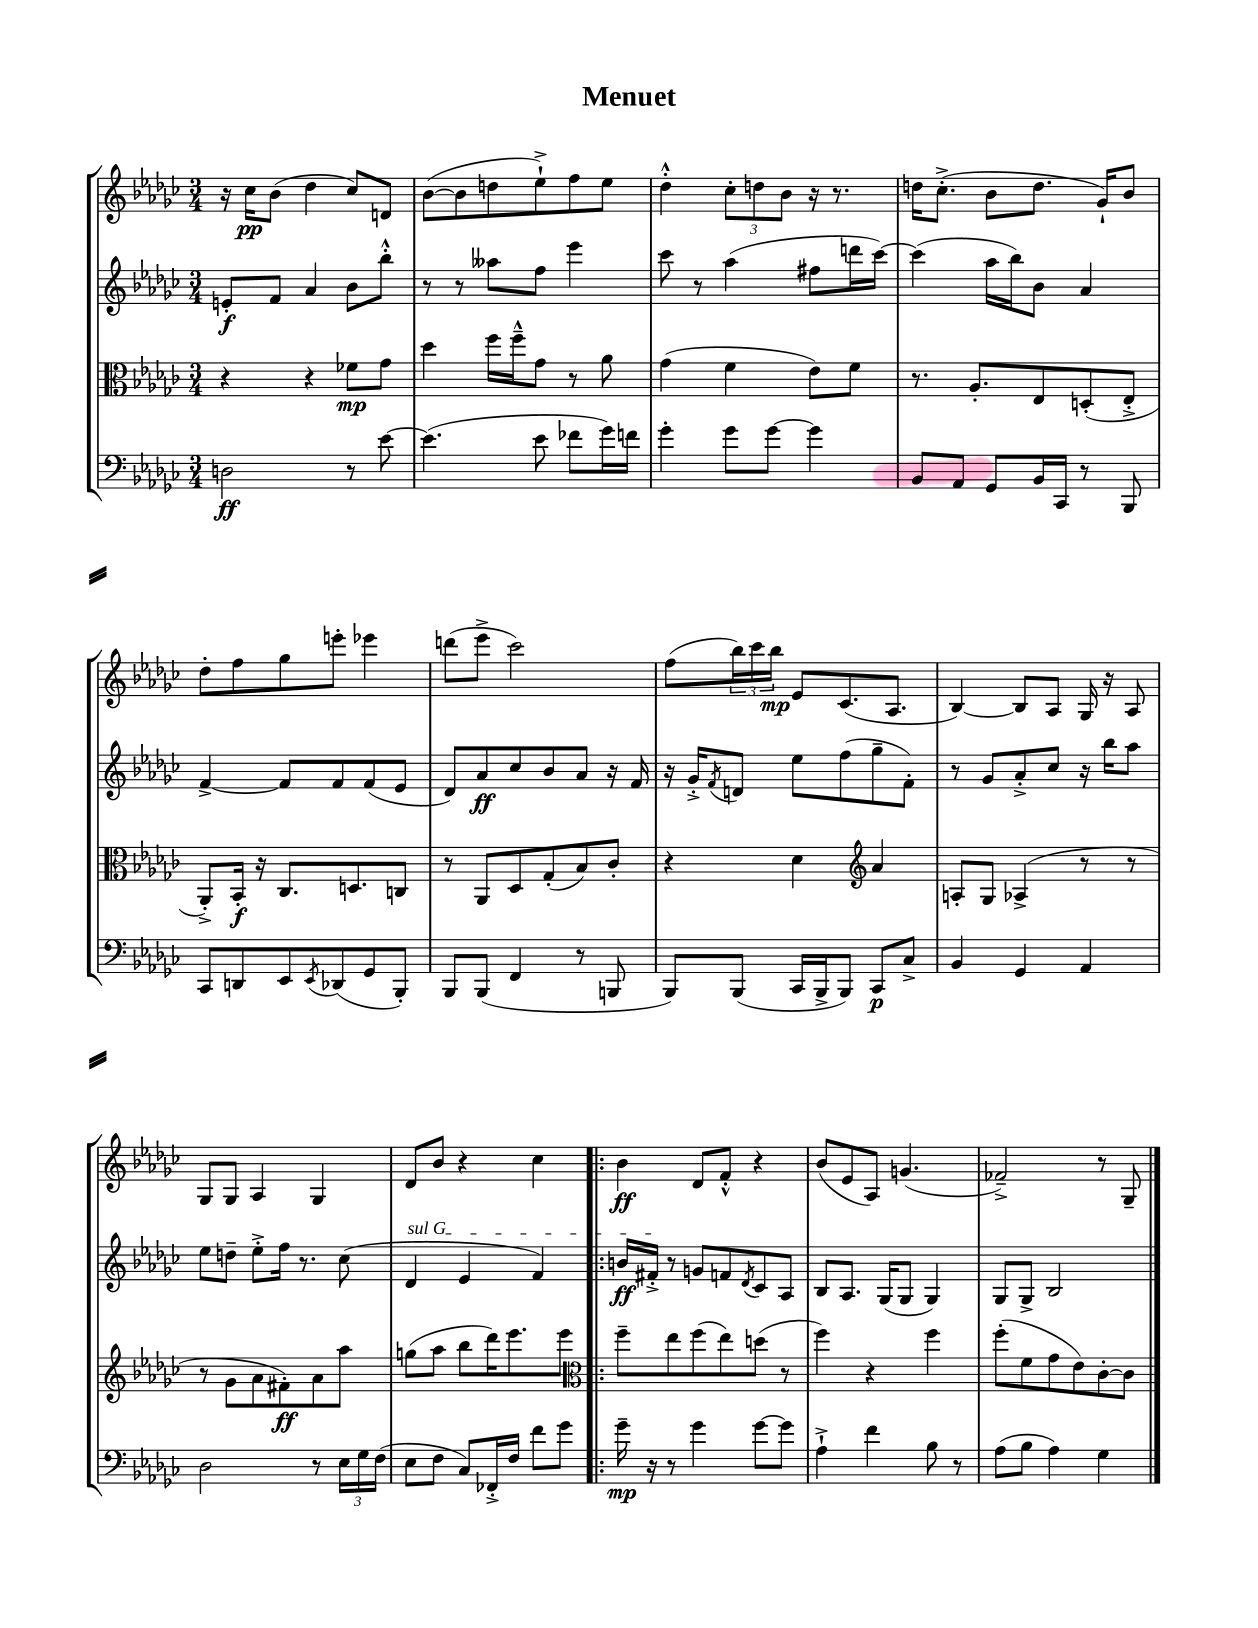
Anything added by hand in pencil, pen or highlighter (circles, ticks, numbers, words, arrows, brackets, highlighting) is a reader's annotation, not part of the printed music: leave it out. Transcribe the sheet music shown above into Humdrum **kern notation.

**kern	**kern	**kern	**kern
*staff4	*staff3	*staff2	*staff1
*clefF4	*clefC3	*clefG2	*clefG2
*k[b-e-a-d-g-c-]	*k[b-e-a-d-g-c-]	*k[b-e-a-d-g-c-]	*k[b-e-a-d-g-c-]
*M3/4	*M3/4	*M3/4	*M3/4
2D\	4r	8e'/L	16r
.	.	.	16cc-\LK
.	.	8f/J	(8b-\J
.	4r	4a-/	4dd-\
8r	8f-\L	8b-\L	8cc-/L)
[8e-\	8g-\J	8bb-'^^\J	8d/J
=	=	=	=
(4.e-\]	4dd-\	8r	([8b-\L
.	.	8r	8b-\]
.	16ff\LL	8aa--\L	8dd\
.	16ff~^^\J	.	.
8e-\	8g-\J	8ff\J	8ee-`^\)
8f-\L	8r	4eee-\	8ff\
16g-\L)	8a-\	.	8ee-\J
16f\JJ	.	.	.
=	=	=	=
4g-'\	(4g-\	8ccc-\	4dd-'^^\
.	.	8r	.
8g-\L	4f\	(4aa-\	12cc-'\L
.	.	.	12dd\
[8g-\J	.	.	.
.	.	.	12b-\J
4g-\]	8e-\L)	8ff#\L	16r
.	.	.	8.r
.	8f\J	16ddd\L	.
.	.	[16ccc-\JJ)	.
=	=	=	=
8BB-/L	8.r	(4ccc-\]	16dd\LK
.	.	.	(8.cc-'^\J
8AA-/J	.	.	.
.	8.A-'/L	.	.
8GG-/L	.	16aa-\LL	8b-\L
.	.	16bb-\J)	.
16BB-/L	8E-/	8b-\J	8.dd\J
16CC-/JJ	.	.	.
8r	(8D'/	4a-/	.
.	.	.	16g-`/LK)
8BBB-/	8E-'^/J	.	8b-/J
=	=	=	=
8CC-/L	8AA-'^/L)	[4f^/	8dd-'\L
8DD/	16BB-'/Jk	.	8ff\
.	16r	.	.
8EE-/	8.C-/L	8f/]L	8gg-\
8qEE-/	.	.	.
(8DD-/	.	8f/	8eee'\J
.	8.D/	.	.
8GG-/	.	(8f/	4eee-\
8BBB-'/J)	8C/J	8e-/J	.
=	=	=	=
8BBB-/L	8r	8d-/L)	(8ddd\L
(8BBB-/J	8AA-/L	8a-/	8eee-^\J
4FF/	8D-/	8cc-/	2ccc-\)
.	(8G-'/	8b-/	.
8r	8B-/)	8a-/J	.
8BBB/	8c-'/J	16r	.
.	.	16f/	.
=	=	=	=
8BBB-/L)	4r	16r	(8ff\L
.	.	16g-'^/LK	.
.	.	8qf/	.
(8BBB-/J	.	8d/J	24bb-\L)
.	.	.	24ccc-\
.	.	.	24bb-\JJ
16CC-/LL	4d-\	8ee-\L	8e-/L
16BBB-^/J	.	.	.
8BBB-/J)	.	(8ff\	(8.c-/
*	*clefG2	*	*
8CC-/L	4a-/	8gg-~\	.
.	.	.	8.A-/J
8C-^/J	.	8f'\J)	.
=	=	=	=
4BB-/	8A'/L	8r	[4B-/)
.	8G-/J	8g-/L	.
4GG-/	(4A-^/	8a-'^/	8B-/]L
.	.	8cc-/J	8A-/J
4AA-/	8r	16r	16G-/
.	.	16bb-\LK	16r
.	8r	8aa-\J	8A-/
=	=	=	=
2D-\	8r	8ee-\L	8G-/L
.	8g-\L	8dd~\J	8G-/J
.	8a-\	8ee-'^\L	4A-/
.	8f#'\)	16ff\Jk	.
.	.	8.r	.
8r	8a-\	.	4G-/
24E-\LL	8aa-\J	(8cc-\	.
24G-\	.	.	.
(24F\JJ	.	.	.
=	=	=	=
8E-\L	(8gg\L	4d-/	8d-/L
8F\J	8aa-\J	.	8b-/J
8C-/L)	8bb-\L	4e-/	4r
16FF-'^/L	16ddd-\K)	.	.
16F/JJ	8.eee-\	.	.
8f\L	.	4f/)	4cc-\
8g-\J	8eee-\J	.	.
=!|:	=!|:	=!|:	=!|:
*	*clefC3	*	*
16g-~\	8ff~\L	16b/LL	4b-\
16r	.	16f#'^/JJ	.
8r	8ee-\	8r	.
4g-\	(8ff\	8g/L	8d-/L
.	8ee-\)	8f/	8f'^^/J
.	.	8qd-/	.
[8g-\L	(8dd\J	8c-/	4r
8g-\]J	8r	8A-/J	.
=	=	=	=
4A-`^\	4ff\)	8B-/L	(8b-/L
.	.	8.A-/J	8e-/
4f\	4r	.	8A-/J)
.	.	(16G-/LK	.
.	.	8G-/J	(4.g/
8B-\	4ff\	4G-/)	.
8r	.	.	.
=	=	=	=
(8A-\L	(8ff'\L	8G-/L	2f-~^/)
8B-\J	8f\	8G-^/J	.
4A-\)	8g-\	2B-/	.
.	8e-\)	.	.
4G-\	[8c-'\	.	8r
.	8c-\]J	.	8G-~/
==	==	==	==
*-	*-	*-	*-
